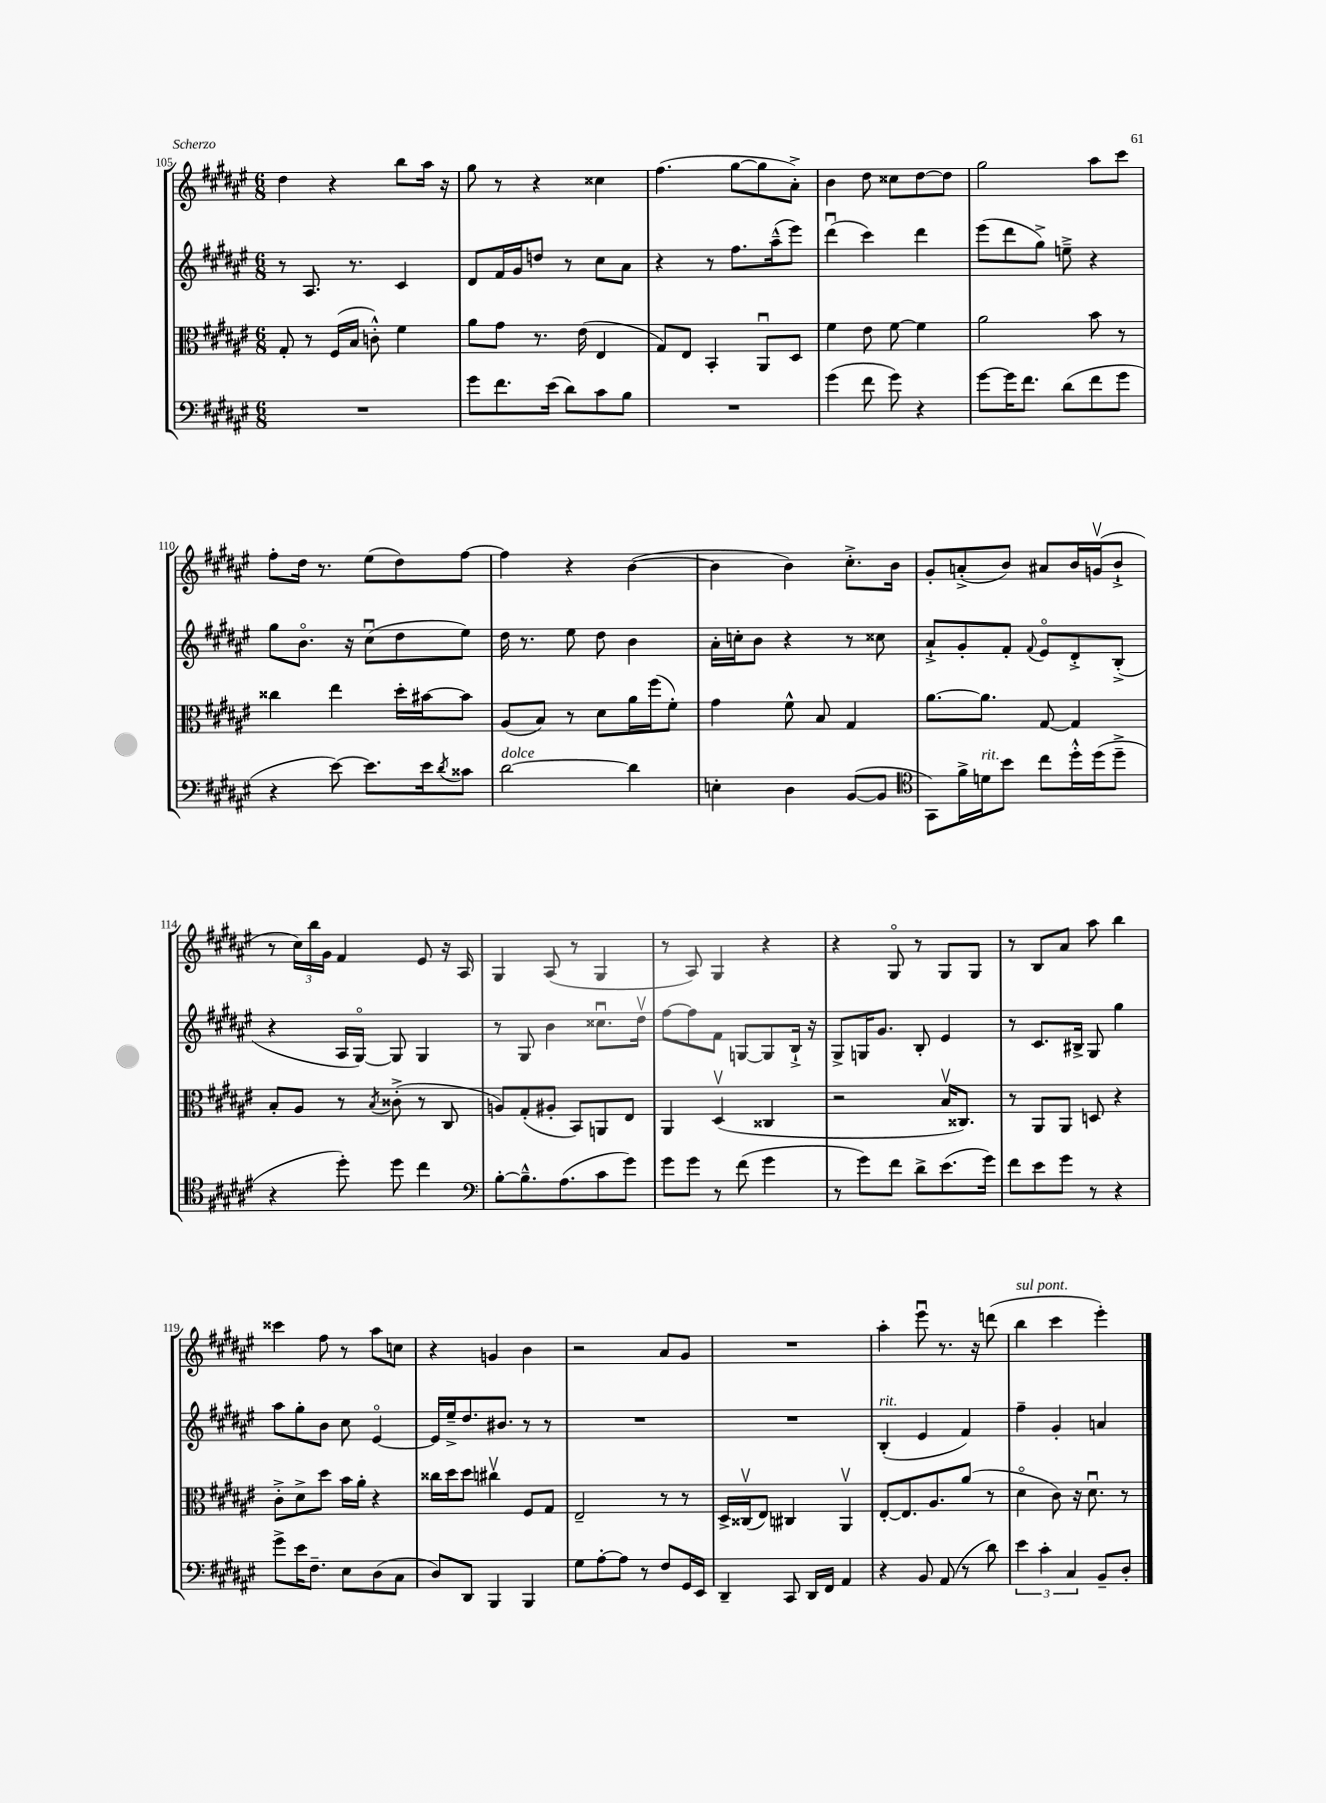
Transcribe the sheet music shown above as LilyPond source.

<<
\new StaffGroup <<
\new Staff = "s0" {
    \clef treble \key fis \major \numericTimeSignature \time 6/8
    dis''4 r4 b''8 ais''16 r16 |
    gis''8 r8 r4 cisis''4 |
    fis''4.( gis''8~ gis''8 ais'8-.->) |
    b'4 dis''8 cisis''8 dis''8~ dis''8 |
    gis''2 ais''8 cis'''8 |
    fis''8-. dis''16 r8. eis''8( dis''8) fis''8~ |
    fis''4 r4 b'4~( |
    b'4 b'4) cis''8.-.-> b'16 |
    gis'8-. a'8-.->( b'8) ais'8 b'16 g'16\upbow( b'8-!-> |
    r8 \tuplet 3/2 { cis''16) b''16 gis'16 } fis'4 eis'8 r16 ais16 |
    gis4 ais8( r8 gis4 |
    r8 ais8) gis4 r4 |
    r4 gis8\flageolet r8 gis8 gis8 |
    r8 b8 ais'8 ais''8 b''4 |
    cisis'''4 fis''8 r8 ais''8 c''8 |
    r4 g'4 b'4 |
    r2 ais'8 gis'8 |
    R2. |
    ais''4-. eis'''8\downbow r8. r16 d'''8( |
    b''4^\markup { \italic "sul pont." } cis'''4 eis'''4-.) \bar "|." |
}
\new Staff = "s1" {
    \clef treble \key fis \major \numericTimeSignature \time 6/8
    r8 ais8. r8. cis'4 |
    dis'8 fis'16 gis'16 d''8 r8 cis''8 ais'8 |
    r4 r8 fis''8. ais''16---^( eis'''8) |
    dis'''4\downbow( cis'''4) dis'''4 |
    eis'''8( dis'''8 gis''8->) e''8---> r4 |
    gis''8 b'8.\flageolet r16 cis''8\downbow( dis''8 eis''8) |
    dis''16 r8. eis''8 dis''8 b'4 |
    ais'16-. c''16-. b'8 r4 r8 cisis''8 |
    ais'8-!-> gis'8-. fis'8-. \appoggiatura { fis'8 } eis'8\flageolet dis'8-.-> b8-.->( |
    r4 ais16 gis16~\flageolet) gis8 gis4 |
    r8 gis8 b'4 cisis''8.\downbow dis''16\upbow |
    fis''8~ fis''8 fis'8 g8~ g8 b16-!-> r16 |
    gis8-> g16 gis'8. b8-. eis'4 |
    r8 cis'8. bis16-> gis8 gis''4 |
    ais''8 gis''8-. b'8 cis''8 eis'4~\flageolet |
    eis'16 eis''16---> dis''8. bis'8. r8 r8 |
    R2. |
    R2. |
    b4-.^\markup { \italic "rit." }( eis'4 fis'4) |
    fis''4-- gis'4-. a'4 \bar "|." |
}
\new Staff = "s2" {
    \clef alto \key fis \major \numericTimeSignature \time 6/8
    gis8-. r8 fis16( b16 c'8-.-^) fis'4 |
    ais'8 gis'8 r8. eis'16( eis4 |
    gis8) eis8 b,4-. ais,8\downbow dis8 |
    fis'4 eis'8 fis'8~ fis'4 |
    ais'2 b'8 r8 |
    cisis''4 eis''4 dis''16-. bis'16~ bis'8 |
    ais8( b8) r8 dis'8 ais'16 fis''16( fis'8-.) |
    gis'4 fis'8-^ b8 gis4 |
    ais'8.~ ais'8. gis8~ gis4 |
    b8-. ais8 r8 \acciaccatura { b8 } cisis'8-.->( r8 cis8 |
    a8) gis8-.( ais8-. b,8) a,8 eis8 |
    ais,4 dis4\upbow( cisis4 |
    r2 b16\upbow cisis8.) |
    r8 ais,8 ais,8 d8 r4 |
    cis'8-.-> dis'8-> dis''8 b'16 ais'16-. r4 |
    cisis''16 dis''16 dis''8 cis''4\upbow fis8 gis8 |
    eis2-- r8 r8 |
    dis16-> cisis16\upbow( eis8) cis4 ais,4\upbow |
    eis8~-. eis8. ais8. ais'8( r8 |
    dis'4\flageolet cis'8) r16 dis'8.\downbow r8 \bar "|." |
}
\new Staff = "s3" {
    \clef bass \key fis \major \numericTimeSignature \time 6/8
    R2. |
    gis'8 fis'8. eis'16( dis'8) cis'8 b8 |
    R2. |
    gis'4( fis'8 gis'8) r4 |
    gis'8~ gis'16 fis'8. dis'8( fis'8 gis'8 |
    r4 eis'8~) eis'8. eis'16 \acciaccatura { dis'8 } cisis'8 |
    dis'2~^\markup { \italic "dolce" } dis'4 |
    e4-. dis4 b,8~( b,8 |
    \clef tenor gis,8) fis'16-> d'16^\markup { \italic "rit." } b'8 cis''8 dis''16-.-^ dis''16( dis''8---> |
    r4 dis''8-.) dis''8 cis''4 |
    \clef bass b8~-. b8.---^ ais8.( cis'8 gis'8) |
    gis'8 gis'8 r8 fis'8( gis'4 |
    r8 gis'8) fis'8 dis'8-> eis'8.( gis'16) |
    fis'8 eis'8 gis'8 r8 r4 |
    gis'8-> eis'16 fis8.-- eis8 dis8( cis8 |
    dis8) dis,8 b,,4 b,,4 |
    gis8 ais8~-. ais8 r8 fis8 gis,16 eis,16 |
    dis,4-- cis,8 dis,16 fis,16 ais,4 |
    r4 b,8 ais,8( r8 dis'8) |
    \tuplet 3/2 { eis'4 cis'4-. cis4 } b,8-- dis8-. \bar "|." |
}
>>
>>
\layout { \context { \Score currentBarNumber = #105 } }
